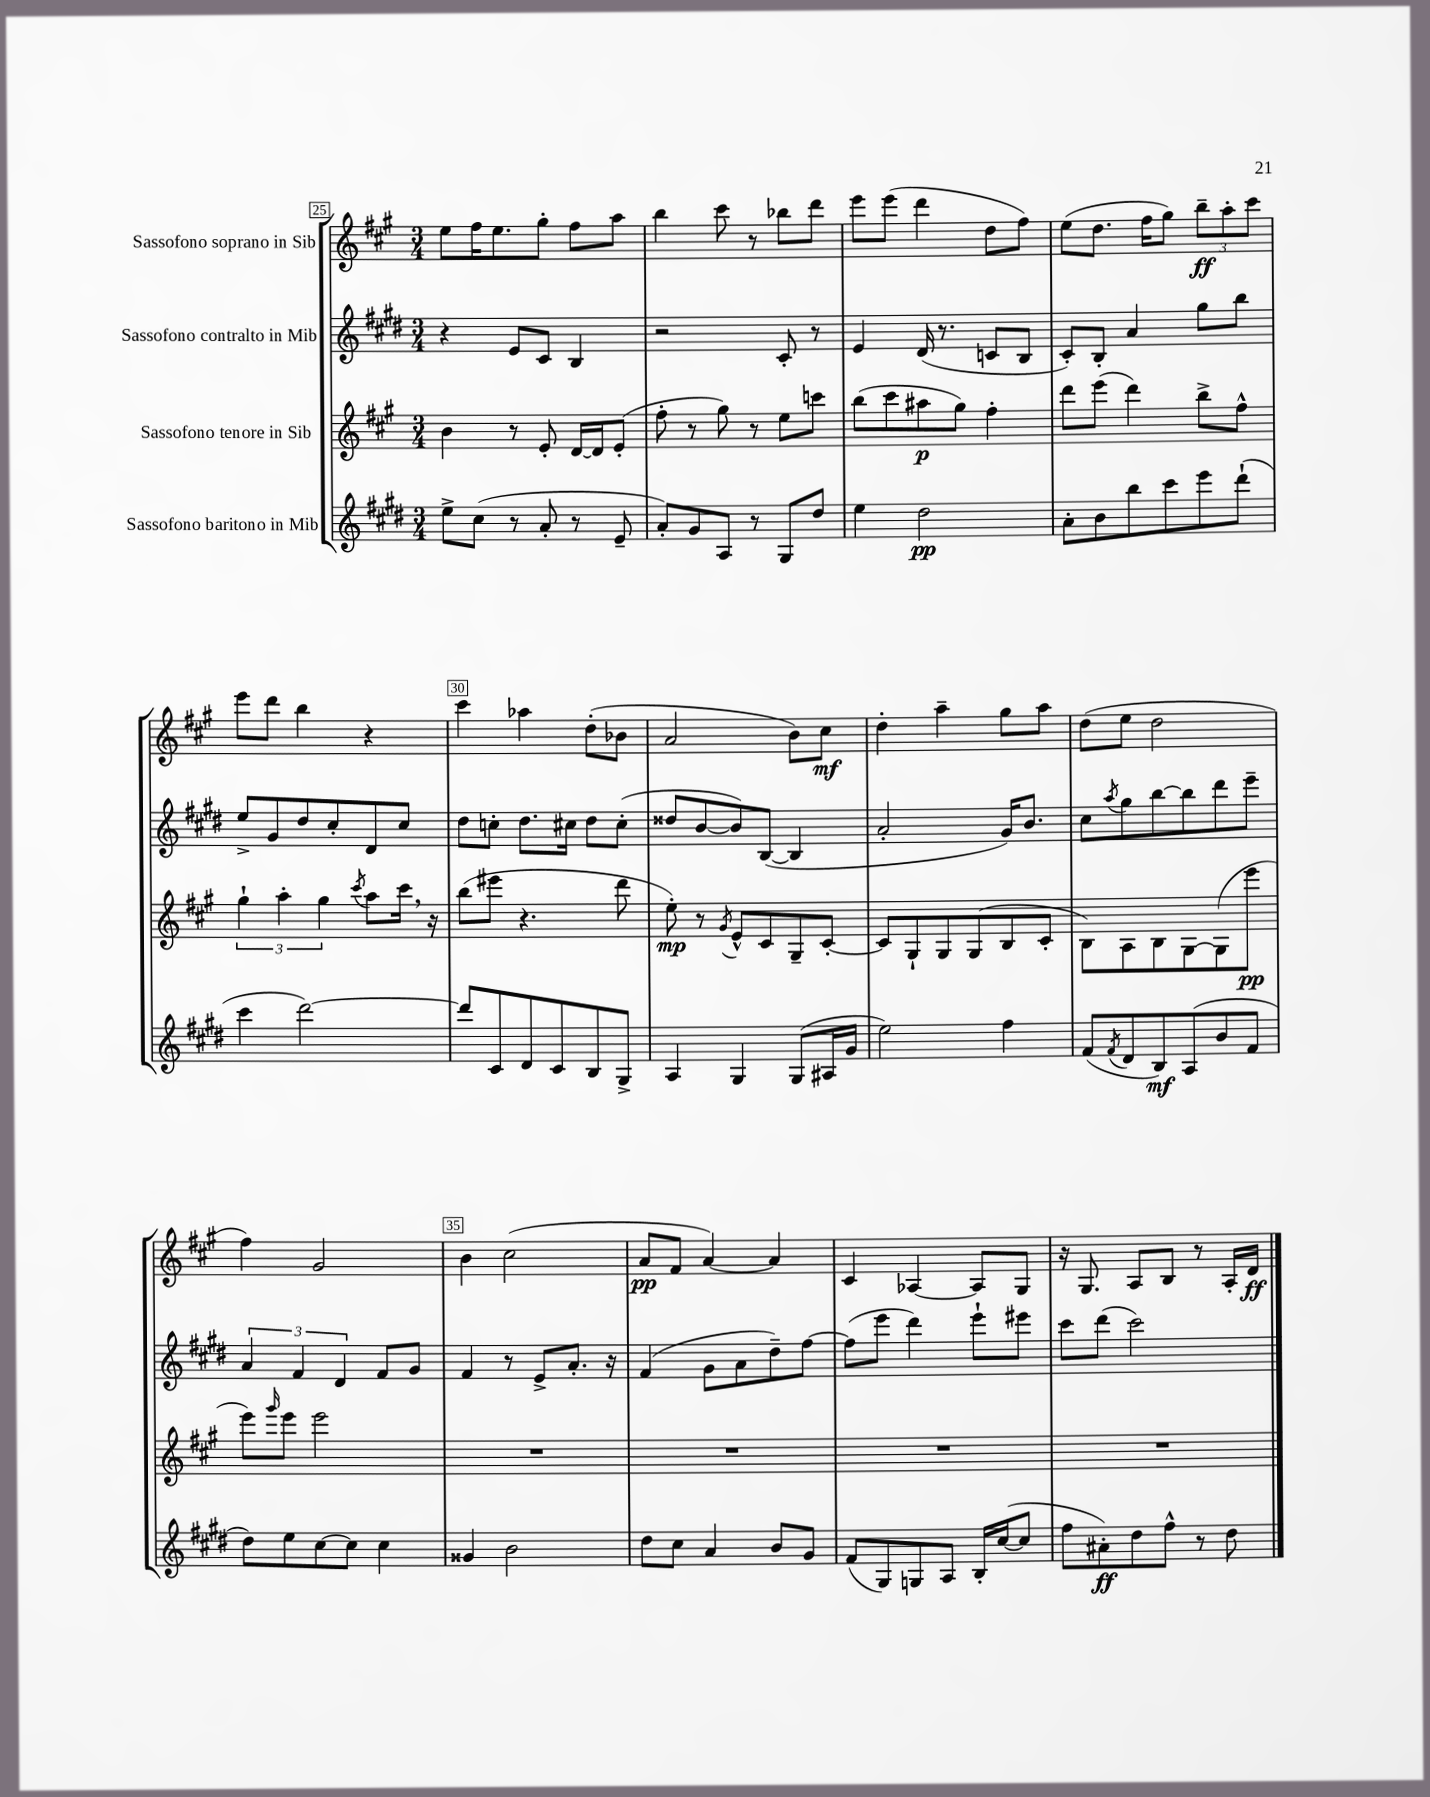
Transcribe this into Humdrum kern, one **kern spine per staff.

**kern	**kern	**kern	**kern
*staff4	*staff3	*staff2	*staff1
*clefG2	*clefG2	*clefG2	*clefG2
*k[f#c#g#d#]	*k[f#c#g#]	*k[f#c#g#d#]	*k[f#c#g#]
*M3/4	*M3/4	*M3/4	*M3/4
8ee^	4b	4r	8ee
(8cc#	.	.	16ff#
.	.	.	8.ee
8r	8r	8e	.
8a'	8e'	8c#	8gg#'
8r	[16d	4B	8ff#
.	16d]	.	.
8e~	(8e'	.	8aa
=	=	=	=
8a')	8ff#'	2r	4bb
8g#	8r	.	.
8A	8gg#)	.	8ccc#
8r	8r	.	8r
8G#	8ee	8c#'	8bb-
8dd#	8ccc	8r	8ddd
=	=	=	=
4ee	(8bb	4e	8eee
.	8ccc#	.	(8eee
2dd#	8aa#	(16d#	4ddd
.	.	8.r	.
.	8gg#)	.	.
.	4ff#'	8c	8dd
.	.	8B	8ff#)
=	=	=	=
8a'	8ddd	8c#')	(8ee
8b	(8eee	8B'	8.dd
8bb	4ddd)	4a	.
.	.	.	16ff#
8ccc#	.	.	8gg#)
8eee	8bb^	8gg#	12bb~
.	.	.	12aa'
(8ddd#`	8ff#^^	8bb	.
.	.	.	12ccc#
=	=	=	=
4ccc#	6gg#`	8ee^	8eee
.	.	8g#	8ddd
.	6aa'	.	.
[2ddd#)	.	8dd#	4bb
.	6gg#	.	.
.	.	8cc#'	.
.	8qccc#	.	.
.	8aa	8d#	4r
.	16ccc#	8cc#	.
.	16r	.	.
=	=	=	=
8ddd#]	(8bb	8dd#	4ccc#
8c#	8eee#	8cc'	.
8d#	4.r	8.dd#	4aa-
8c#	.	.	.
.	.	16cc#	.
8B	.	8dd#	(8dd'
8G#^	8ddd	(8cc#'	8b-
=	=	=	=
4A	8ee')	8dd##	2a
.	8r	[8b	.
.	8qg#	.	.
4G#	8e^^	8b])	.
.	8c#	([8B	.
(8G#	8G#~	4B]	8b)
16A#	[8c#'	.	8cc#
16g#	.	.	.
=	=	=	=
2ee)	8c#]	2a'	4dd'
.	8G#`	.	.
.	8G#	.	4aa~
.	(8G#	.	.
4ff#	8B	16g#)	8gg#
.	.	8.b	.
.	8c#'	.	8aa
=	=	=	=
(8f#	8B)	8cc#	(8dd
8qf#	.	8qaa	.
8d#	8A	8gg#	8ee
8B)	8B	[8bb	2dd
(8A	[8G#	8bb]	.
8b	(8G#]	8ddd#	.
8f#	8eee	8eee~	.
=	=	=	=
8dd#)	8eee)	6a	4ff#)
.	16qqggg#	.	.
8ee	8eee	.	.
.	.	6f#	.
[8cc#	2eee	.	2g#
.	.	6d#	.
8cc#]	.	.	.
4cc#	.	8f#	.
.	.	8g#	.
=	=	=	=
4g##	2.r	4f#	4b
2b	.	8r	(2cc#
.	.	8e^	.
.	.	8.a'	.
.	.	16r	.
=	=	=	=
8dd#	2.r	(4f#	8a
8cc#	.	.	8f#
4a	.	8g#	[4a)
.	.	8a	.
8b	.	8dd#~)	4a]
8g#	.	[8ff#	.
=	=	=	=
(8f#	2.r	(8ff#]	4c#
8G#)	.	8eee	.
8G	.	4ddd#)	[4A-
8A	.	.	.
16B'	.	8eee`	8A-]
([16cc#	.	.	.
8cc#]	.	8eee#	8G#
=	=	=	=
8ff#	2.r	8ccc#	16r
.	.	.	8.G#
8a#')	.	(8ddd#	.
8dd#	.	2ccc#)	8A
8ff#^^	.	.	8B
8r	.	.	8r
8dd#	.	.	16A'
.	.	.	16d
==	==	==	==
*-	*-	*-	*-
